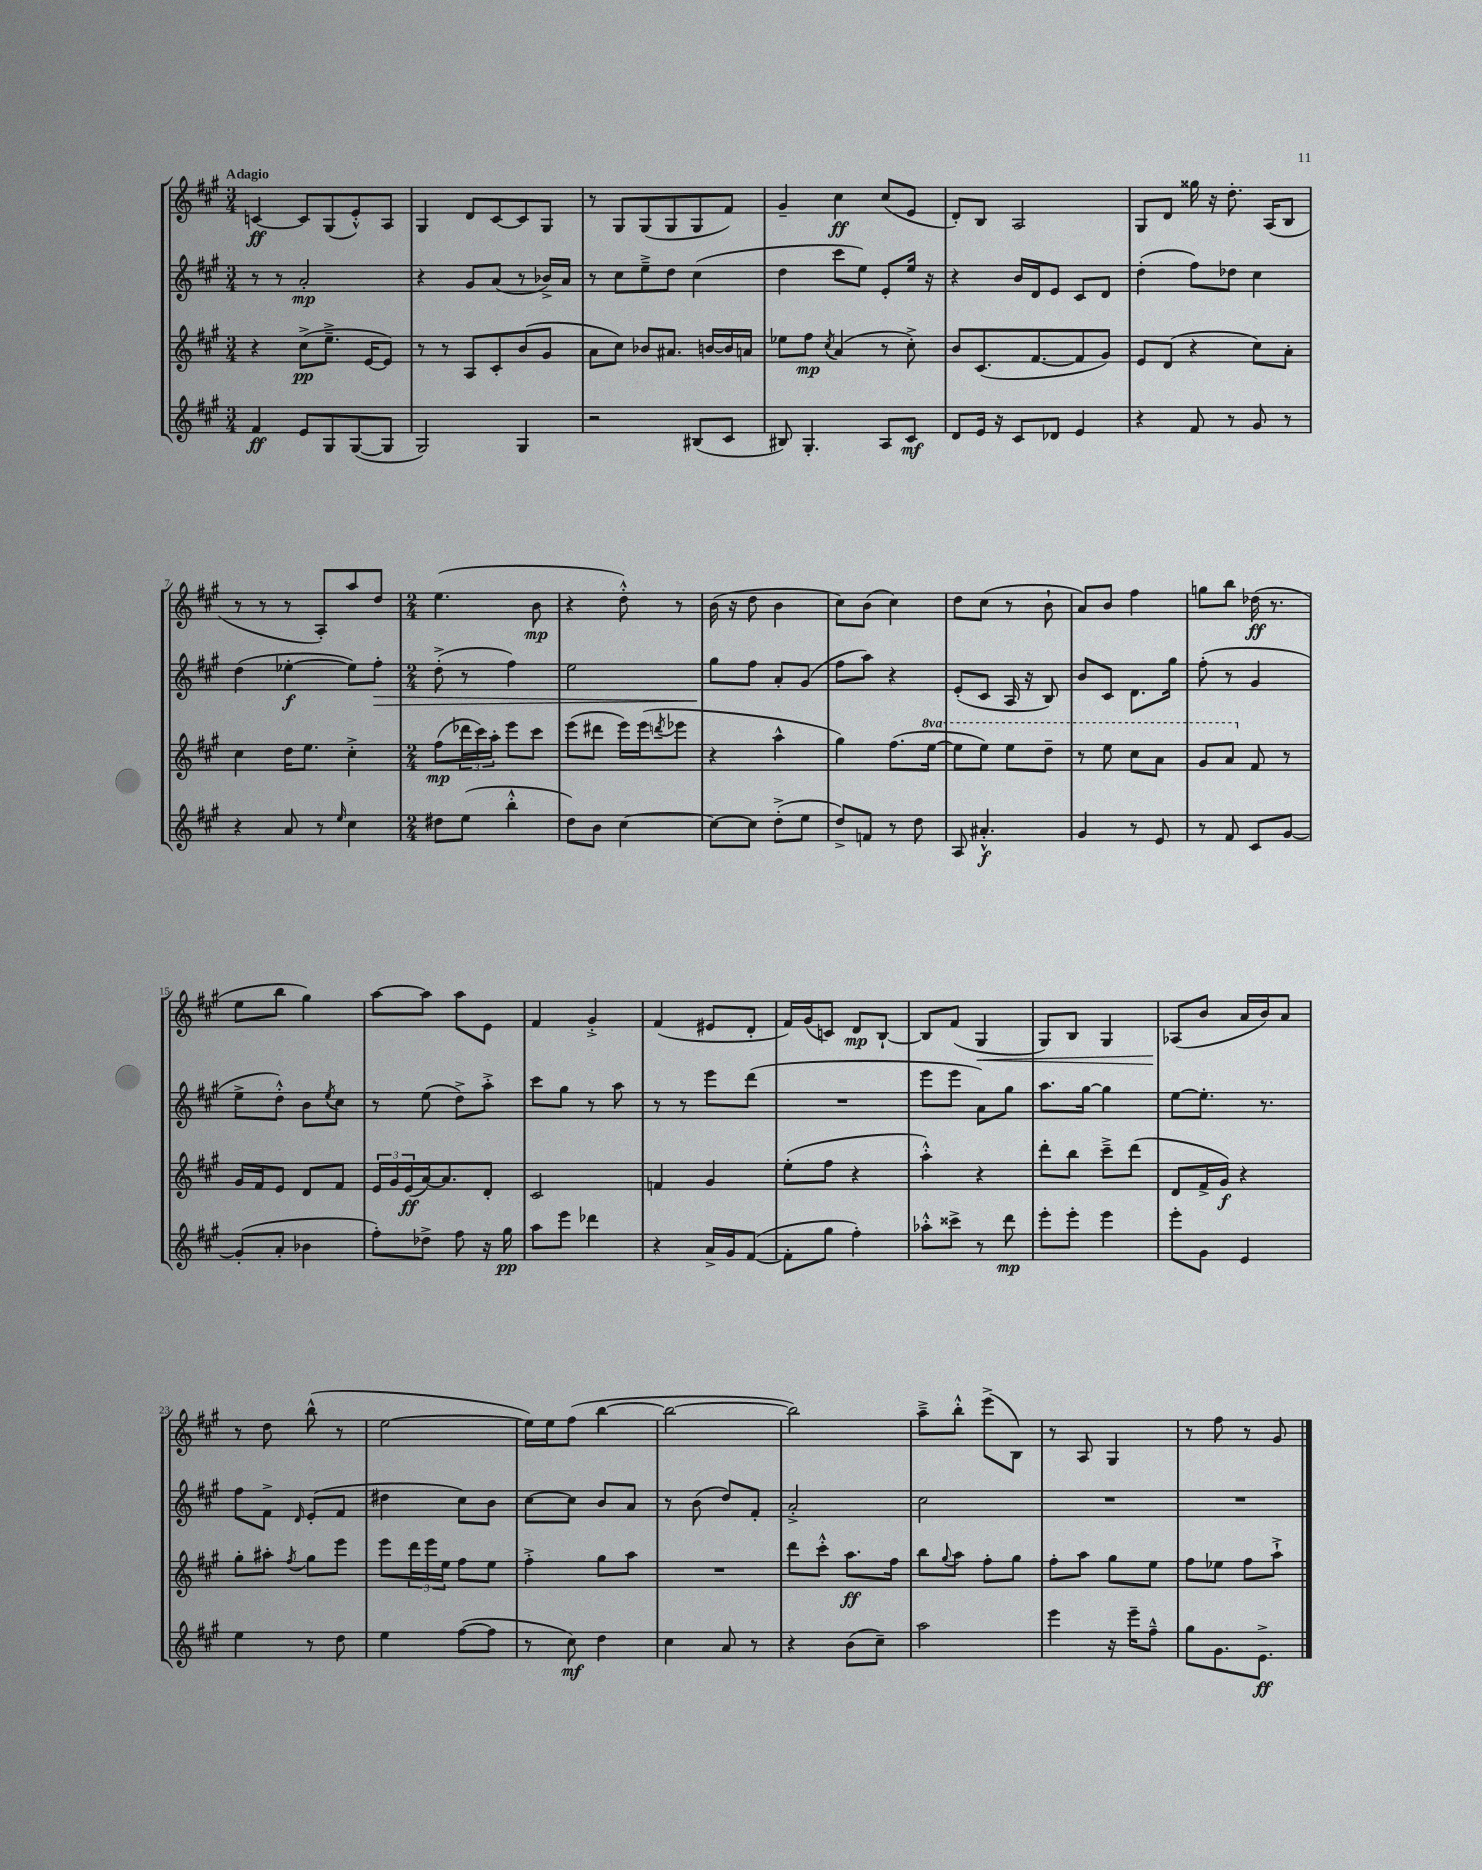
<<
\new StaffGroup <<
\new Staff = "s0" {
    \clef treble \key a \major \numericTimeSignature \time 3/4 \tempo "Adagio"
    c'4~\ff c'8 gis8( e'8-.-^) a8 |
    gis4 d'8 cis'8~ cis'8 gis8 |
    r8 gis8 gis8( gis8 gis8 fis'8) |
    gis'4-- cis''4\ff cis''8( e'8 |
    d'8-.) b8 a2 |
    gis8 d'8 gisis''16 r16 d''8.-. a16( b8 |
    r8 r8 r8 a8-.) a''8 d''8 |
    \numericTimeSignature \time 2/4 e''4.( b'8\mp |
    r4 d''8-.-^) r8 |
    b'16( r16 d''8 b'4 |
    cis''8) b'8( cis''4) |
    d''8 cis''8( r8 b'8-! |
    a'8) b'8 fis''4 |
    g''8 b''8 des''16\ff( r8. |
    e''8 b''8 gis''4) |
    a''8~ a''8 a''8 e'8 |
    fis'4 gis'4-.-> |
    fis'4( eis'8 d'8-. |
    fis'16) gis'16( c'8) d'8\mp b8~-! |
    b8 fis'8( gis4\< |
    gis8) b8 gis4 |
    aes8\!( b'8 a'16 b'16) a'8 |
    r8 d''8 b''8-^( r8 |
    e''2~ |
    e''16) e''16 fis''8( b''4~ |
    b''2~ |
    b''2) |
    a''8---> b''8-.-^ e'''8->( b8) |
    r8 a8 gis4 |
    r8 fis''8 r8 gis'8 \bar "|." |
}
\new Staff = "s1" {
    \clef treble \key a \major \numericTimeSignature \time 3/4
    r8 r8 a'2-.\mp |
    r4 gis'8 a'8( r8 bes'16->) a'16 |
    r8 cis''8 e''8---> d''8 cis''4( |
    d''4 cis'''8 e''8) e'8-. e''16 r16 |
    r4 b'16 d'16 e'8 cis'8 d'8 |
    d''4-.( fis''8) des''8 cis''4 |
    d''4( ees''4~-.\f ees''8) fis''8-.\> |
    \numericTimeSignature \time 2/4 d''8-.->( r8 fis''4) |
    e''2 |
    gis''8\! fis''8 a'8-. gis'8( |
    fis''8 a''8) r4 |
    e'8-.( cis'8 a16 r16 b8) |
    b'8 cis'8 d'8. gis''16 |
    fis''8-.( r8 gis'4 |
    e''8-> d''8-.-^) b'8 \acciaccatura { e''8 } cis''8 |
    r8 e''8( d''8->) a''8-.-> |
    cis'''8 gis''8 r8 a''8 |
    r8 r8 e'''8 d'''8( |
    R2 |
    e'''8 e'''8 a'8) gis''8 |
    a''8. gis''16~ gis''4 |
    e''8~ e''8.-. r8. |
    fis''8 fis'8-> \grace { d'16 } e'8-.( fis'8 |
    dis''4 cis''8) b'8 |
    cis''8~ cis''8 b'8 a'8 |
    r8 b'8( d''8) fis'8-. |
    a'2-.-> |
    cis''2 |
    R2 |
    R2 \bar "|." |
}
\new Staff = "s2" {
    \clef treble \key a \major \numericTimeSignature \time 3/4 \set Staff.ottavationMarkups = #ottavation-simple-ordinals
    r4 cis''8->\pp( e''8.---> e'16~ e'8) |
    r8 r8 a8 cis'8-. b'8( gis'8 |
    a'8 cis''8) bes'8 ais'8. b'16~ b'16 a'16 |
    ees''8 fis''8\mp \acciaccatura { cis''8 } a'4( r8 cis''8-.->) |
    b'8 cis'8.( fis'8.~ fis'8 gis'8) |
    e'8 d'8( r4 cis''8) a'8-. |
    cis''4 d''16 e''8. cis''4-.-> |
    \numericTimeSignature \time 2/4 fis''8\mp( \tuplet 3/2 { des'''16 cis'''16) a''16-. } e'''8 cis'''8 |
    e'''8( dis'''8 e'''16) e'''16( \acciaccatura { d'''8 } ees'''8 |
    r4 a''4-^ |
    gis''4) fis''8.( \ottava #1 e'''16~ |
    e'''8 e'''8) e'''8 d'''8-- |
    r8 e'''8 cis'''8 a''8 |
    gis''8 a''8 \ottava #0 fis'8 r8 |
    gis'16 fis'16 e'8 d'8 fis'8 |
    \tuplet 3/2 { e'16 gis'16 e'16\ff( } a'16~) a'8. d'8-. |
    cis'2 |
    f'4 gis'4 |
    e''8-.( fis''8 r4 |
    a''4-.-^) r4 |
    d'''8-. b''8 cis'''8---> d'''8( |
    d'8 fis'16-> gis'16\f) r4 |
    gis''8-. ais''8-. \acciaccatura { fis''8 } gis''8 e'''8 |
    e'''8 \tuplet 3/2 { d'''16 e'''16 e''16 } fis''8 e''8 |
    fis''4-.-> gis''8 a''8 |
    R2 |
    d'''8 cis'''8-.-^ a''8.\ff fis''16 |
    b''8 \appoggiatura { gis''8 } a''8 fis''8-. gis''8 |
    fis''8-. a''8 gis''8 e''8 |
    fis''8 ees''8 fis''8 a''8-!-> \bar "|." |
}
\new Staff = "s3" {
    \clef treble \key a \major \numericTimeSignature \time 3/4
    fis'4\ff e'8 gis8 gis8~( gis8 |
    gis2) gis4 |
    r2 bis8( cis'8 |
    bis8) gis4.-. a8 cis'8\mf |
    d'8 e'16 r16 cis'8 des'8 e'4 |
    r4 fis'8 r8 gis'8 r8 |
    r4 a'8 r8 \grace { e''16 } cis''4 |
    \numericTimeSignature \time 2/4 dis''8 e''8( b''4-.-^ |
    d''8) b'8 cis''4~ |
    cis''8~ cis''8 d''8-.->( e''8 |
    d''8->) f'8 r8 d''8 |
    a8 ais'4.-.-^\f |
    gis'4 r8 e'8 |
    r8 fis'8 cis'8 gis'8~ |
    gis'8-.( a'8-. bes'4 |
    fis''8-.) des''8-> fis''8 r16 gis''16\pp |
    a''8 e'''8 des'''4 |
    r4 a'16-> gis'16 fis'8~( |
    fis'8-. gis''8 fis''4-.) |
    aes''8-.-^ cisis'''8-> r8 d'''8\mp |
    e'''8-. e'''8-. e'''4 |
    e'''8-. gis'8 e'4 |
    e''4 r8 d''8 |
    e''4 fis''8~( fis''8 |
    r8 cis''8\mf) d''4 |
    cis''4 a'8 r8 |
    r4 b'8( cis''8--) |
    a''2 |
    e'''4 r16 e'''16-- fis''8---^ |
    gis''8 gis'8. e'8.->\ff \bar "|." |
}
>>
>>
